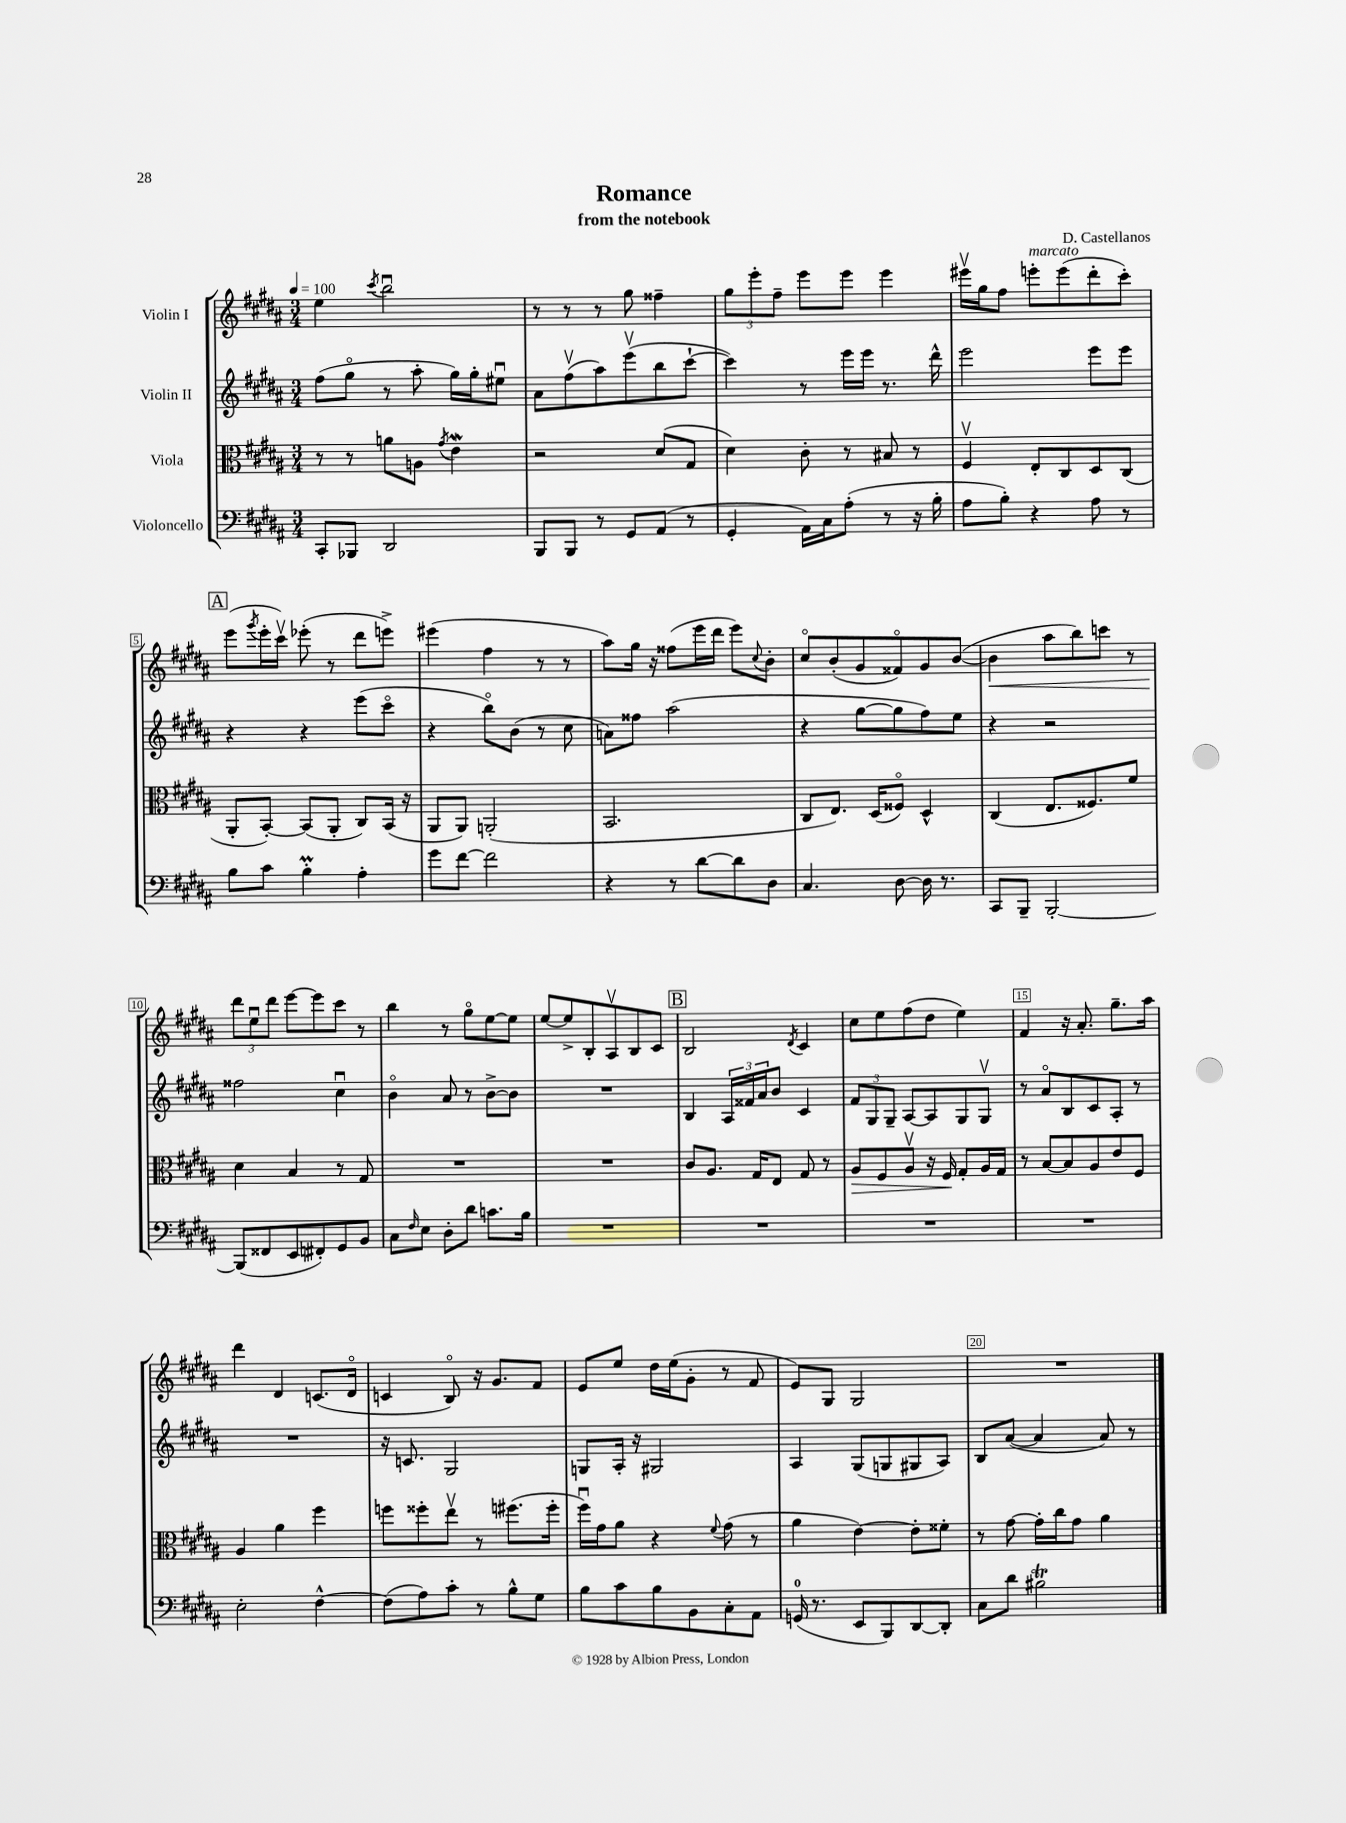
\header { title = "Romance" composer = "D. Castellanos" subtitle = "from the notebook" }
<<
\new StaffGroup <<
\new Staff = "s0" \with { instrumentName = "Violin I" } {
    \clef treble \key b \major \numericTimeSignature \time 3/4 \tempo 4 = 100
    e''4 \acciaccatura { cis'''8 } b''2\downbow |
    r8 r8 r8 gis''8 fisis''4-- |
    \tuplet 3/2 { gis''8 e'''8-. fis''8-- } e'''8 e'''8 e'''4 |
    eis'''16\upbow gis''16 fis''8 e'''8-.^\markup { \italic "marcato" } e'''8( dis'''8-. cis'''8-.) |
    \mark \markup { \box "A" } e'''8( \acciaccatura { gis'''8 } e'''16-. cis'''16\upbow) ees'''8-.( r8 dis'''8 e'''8->) |
    eis'''4( fis''4 r8 r8 |
    ais''8) gis''16 r16 fisis''8( e'''16 dis'''16 e'''8) \appoggiatura { cis''8 } b'8-. |
    cis''8\flageolet b'8-.( gis'8 fisis'8\flageolet) gis'8 b'8~( |
    b'4\< ais''8 b''8) c'''8 r8 |
    \tuplet 3/2 { dis'''8\! e''8\downbow dis'''8 } e'''8~ e'''8 cis'''8 r8 |
    b''4 r8 gis''8\flageolet e''8~ e''8 |
    e''8~ e''8-> b8-. ais8\upbow b8 cis'8 |
    \mark \markup { \box "B" } b2 \acciaccatura { dis'8 } cis'4 |
    cis''8 e''8 fis''8( dis''8 e''4) |
    fis'4 r16 ais'8.-. gis''8.-- ais''16 |
    dis'''4 dis'4 c'8.( dis'16\flageolet |
    c'4 b8\flageolet) r16 gis'8. fis'8 |
    e'8 e''8 dis''16 e''16( gis'8-. r8 fis'8 |
    e'8) gis8 gis2 |
    R2. \bar "|." |
}
\new Staff = "s1" \with { instrumentName = "Violin II" } {
    \clef treble \key b \major \numericTimeSignature \time 3/4
    fis''8( gis''8\flageolet r8 ais''8-. gis''16) gis''16-. eis''8\downbow |
    ais'8 fis''8\upbow( ais''8) e'''8\upbow( b''8 cis'''8~-! |
    cis'''4) r8 e'''16 e'''16 r8. dis'''16-^ |
    e'''2 e'''8 e'''8 |
    \mark \markup { \box "A" } r4 r4 e'''8( cis'''8\flageolet |
    r4 b''8\flageolet) b'8( r8 cis''8 |
    a'8) fisis''8 ais''2( |
    r4 gis''8~ gis''8 fis''8) e''8 |
    r4 r2 |
    fisis''2 cis''4\downbow |
    b'4\flageolet ais'8 r8 b'8~-> b'8 |
    R2. |
    \mark \markup { \box "B" } b4 \tuplet 3/2 { ais16 fisis'16 ais'16 } b'8 cis'4 |
    \tuplet 3/2 { fis'8 gis8 gis8-- } ais8~ ais8 gis8 gis8\upbow |
    r8 ais'8\flageolet b8 cis'8 ais8-. r8 |
    R2. |
    r16 c'8. gis2 |
    g8 ais16-. r16 gis2 |
    ais4 gis8( g8 gis8 ais8) |
    b8 ais'8~( ais'4 ais'8) r8 \bar "|." |
}
\new Staff = "s2" \with { instrumentName = "Viola" } {
    \clef alto \key b \major \numericTimeSignature \time 3/4
    r8 r8 a'8 a8 \acciaccatura { gis'8 } e'4\mordent |
    r2 dis'8( gis8 |
    dis'4) cis'8-. r8 bis8 r8 |
    fis4\upbow e8-. cis8 dis8 cis8( |
    \mark \markup { \box "A" } ais,8-. b,8~-.) b,8( ais,8-. cis8) b,16( r16 |
    ais,8 ais,8) a,2-.( |
    b,2. |
    cis8 e8.) dis16( fisis8\flageolet) dis4-^ |
    cis4( e8. fisis8.) fis'8 |
    dis'4 b4 r8 gis8 |
    R2. |
    R2. |
    \mark \markup { \box "B" } cis'8 ais8. gis16 e8 gis8 r8 |
    ais8\> fis8 ais8\upbow r16 fis16\! gis8-. ais16 gis16 |
    r8 b8~ b8 ais8 e'8 fis8 |
    ais4 ais'4 fis''4 |
    f''8 fisis''8-. e''8\upbow r8 fis''8.( fis''16-. |
    fis''16\downbow) gis'16 ais'8 r4 \appoggiatura { fis'8 } gis'8( r8 |
    ais'4 e'4~) e'8-. fisis'8-. |
    r8 gis'8~ gis'16-. cis''16 gis'8 ais'4 \bar "|." |
}
\new Staff = "s3" \with { instrumentName = "Violoncello" } {
    \clef bass \key b \major \numericTimeSignature \time 3/4
    cis,8-. bes,,8 dis,2 |
    b,,8 b,,8 r8 gis,8 ais,8( r8 |
    gis,4-. ais,16) cis16 ais8-.( r8 r16 b16-. |
    ais8 b8-.) r4 ais8 r8 |
    \mark \markup { \box "A" } b8 cis'8 b4-.\prall ais4-. |
    gis'8 fis'8~ fis'2 |
    r4 r8 dis'8~ dis'8 dis8 |
    cis4. dis8~ dis16 r8. |
    cis,8 b,,8-- b,,2~-. |
    b,,8( fisis,8 e,8 fis,8-.) gis,8 b,8 |
    cis8 \grace { fis16 } e8 dis8-. dis'8 c'8. b16 |
    R2. |
    \mark \markup { \box "B" } R2. |
    R2. |
    R2. |
    e2-. fis4~-^ |
    fis8( ais8) cis'8-. r8 b8-^ gis8 |
    b8 cis'8 b8 b,8 cis8-. ais,8 |
    g,16-0( r8. e,8 b,,8) dis,8~ dis,8-. |
    cis8 dis'8 bis2\trill \bar "|." |
}
>>
>>
\layout { \context { \Score \override BarNumber.break-visibility = ##(#f #t #t) barNumberVisibility = #(every-nth-bar-number-visible 5) \override BarNumber.stencil = #(make-stencil-boxer 0.1 0.3 ly:text-interface::print) } }
